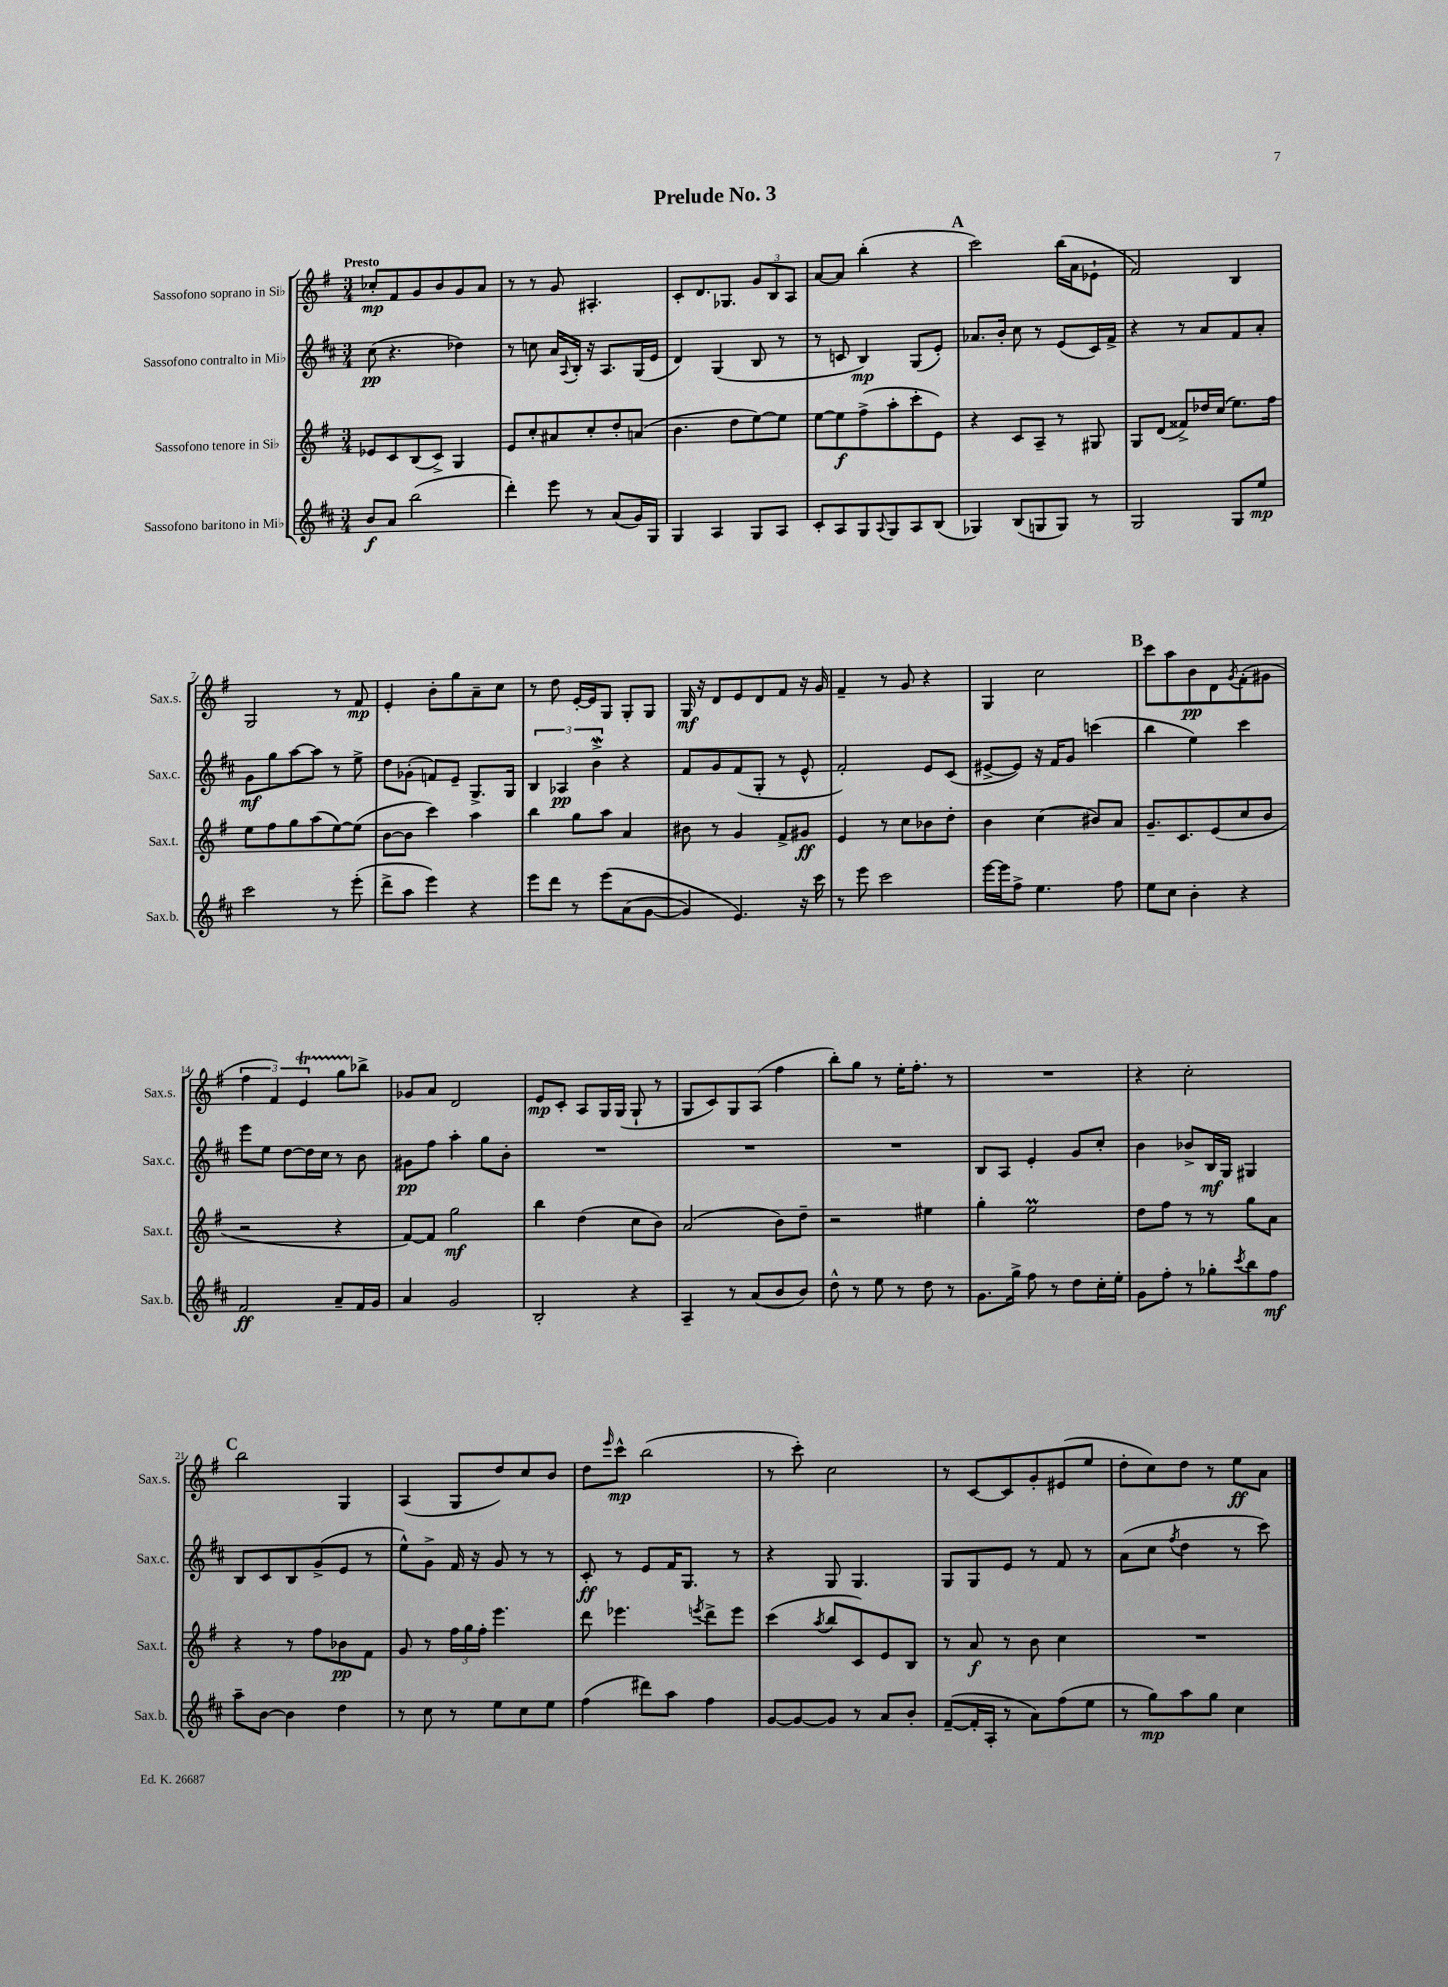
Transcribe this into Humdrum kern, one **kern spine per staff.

**kern	**kern	**kern	**kern
*staff4	*staff3	*staff2	*staff1
*clefG2	*clefG2	*clefG2	*clefG2
*k[f#c#]	*k[f#]	*k[f#c#]	*k[f#]
*M3/4	*M3/4	*M3/4	*M3/4
8b	8e-	(8cc#	8cc-'
8a	8c	4.r	8f#
(2bb	(8B	.	8g
.	8c^)	.	8b
.	4G	4dd-)	8g
.	.	.	8a
=	=	=	=
4ddd')	8e	8r	8r
.	8cc'	8cc	8r
8eee	8a#	16a	8g
.	.	8qqA	.
.	.	16B'	.
8r	8cc'	16r	4.A#'
.	.	8.A	.
(8a	8dd'	.	.
16g)	(8a	(16G	.
16G	.	16e	.
=	=	=	=
4G	4.b	4d)	8c'
.	.	.	8.d
4A	.	(4G	.
.	.	.	8.G-
.	8dd	.	.
8G	[8ee)	8B	12g
.	.	.	12B
8A	8ee]	8r	.
.	.	.	12A
=	=	=	=
8c#'	[8ee	8r	[8a
8A	8ee]	8c	8a]
8G	(8ff#^	4B)	(4bb'
8qqA	.	.	.
8G	8aa'	.	.
8A	8ccc'	(8G	4r
(8B	8e)	8e')	.
=	=	=	=
4G-)	4r	8.a-	2ccc)
.	.	16b'	.
(8B	8c	8cc#	.
8G	8A~	8r	.
8G)	8r	(8e	(16bb
.	.	.	16a
8r	8G#	16c#)	8e-`
.	.	16f#^	.
=	=	=	=
2G	8G	4r	2f#)
.	(8d	.	.
.	8f##^)	8r	.
.	16dd-	8a	.
.	(16cc	.	.
8G	8.ee)	8f#	4B
8ee	.	8a'	.
.	16ff#	.	.
=	=	=	=
2ccc#	8ee	8g	2G
.	8ff#	8gg	.
.	8gg	[8aa	.
.	(8aa	8aa]	.
8r	[8ee)	8r	8r
(8eee'	(8ee]	8ee^	8f#
=	=	=	=
8ddd^	[8b	8dd	4e'
8aa	8b]	(8g-'	.
4eee)	4ccc)	8f)	8b'
.	.	8e~	8gg
4r	4aa	8.G^	8a~
.	.	.	8cc
.	.	16G	.
=	=	=	=
8eee	4bb	6B	8r
8ddd	.	.	8dd
.	.	6A-	.
8r	8gg	.	[16e'
.	.	.	16e]
.	.	6b^	.
&(8eee	8aa	.	8G
(8a	4a	4r	8G'
[8g	.	.	8G
=	=	=	=
4g])	8b#	8f#	16G
.	.	.	16r
.	8r	8g	8d
4.e&)	4g	(8f#	8e
.	.	8G'	8d
.	8f#^	8r	8f#
16r	8g#	8e^^	16r
16ccc#	.	.	16g
=	=	=	=
8r	4e	2f#')	4f#~
8eee	.	.	.
2ccc#	8r	.	8r
.	8cc	.	8g
.	8b-	8e	4r
.	8dd'	(8c#	.
=	=	=	=
[16eee	4b	[8e#^	4G
16eee]	.	.	.
8ff#^	.	8e#])	.
4.ee	(4cc	16r	2cc
.	.	16f#	.
.	.	8g	.
.	8b#)	(4ccc	.
8ff#	8a	.	.
=	=	=	=
8ee	8.g~	4bb	8ccc
8cc#	.	.	8aa
.	8.c	.	.
4b'	.	4ee)	8b
.	(8e	.	8d
.	.	.	8qg
4r	8cc	4ccc#	(8f#'
.	8b	.	8g#
=	=	=	=
2f#	2r	8eee	6ff#
.	.	8ee	.
.	.	.	6f#)
.	.	[8dd	.
.	.	.	6e
.	.	16dd]	.
.	.	16cc#	.
8a~	4r	8r	8gg
16f#	.	8b	8bb-^
16g	.	.	.
=	=	=	=
4a	[8f#)	8g#	8g-
.	8f#]	8ff#	8a
2g	2gg	4aa'	2d
.	.	8gg	.
.	.	8b'	.
=	=	=	=
2B'	4bb	2.r	8e
.	.	.	8c'
.	(4dd	.	8A
.	.	.	16G
.	.	.	(16G
4r	8cc	.	8G`
.	8b)	.	8r
=	=	=	=
4A~	(2a	2.r	8G
.	.	.	8c)
8r	.	.	8G
(8a	.	.	(8A
8b	8b)	.	4ff#
8b)	8dd~	.	.
=	=	=	=
8dd^^	2r	2.r	8bb')
8r	.	.	8gg
8ee	.	.	8r
8r	.	.	16ee'
.	.	.	8.ff#'
8dd	4ee#	.	.
8r	.	.	8r
=	=	=	=
8.g	4gg'	8B	2.r
.	.	8A	.
16gg^	.	.	.
8ff#	2ee	4e'	.
8r	.	.	.
8dd	.	8g	.
16cc#'	.	8cc#'	.
16ee'	.	.	.
=	=	=	=
8g	8dd	4b	4r
8ff#'	8ff#	.	.
8r	8r	8b-^	2cc'
8gg-'	8r	16B	.
.	.	16G	.
8qccc#	.	.	.
8bb	8gg	4G#	.
8ff#	8a	.	.
=	=	=	=
8aa~	4r	8B	2bb
[8b	.	8c#	.
4b]	8r	8B	.
.	8ff#	(8g^	.
4dd	8b-	8e	4G
.	8f#	8r	.
=	=	=	=
8r	8g	8ee^^)	(4A
8cc#	8r	8g^	.
8r	24ff#	16f#	8G
.	24gg	.	.
.	.	16r	.
.	24ff#'	.	.
8ee	4.eee	8g	8dd)
8cc#	.	8r	8cc
8ee	.	8r	8b
=	=	=	=
(4ff#	8ddd	8c#'	8dd
.	.	.	16qqeee
.	4.eee-	8r	8ccc^^
8ddd#)	.	8e	(2bb
8aa	.	16f#	.
.	.	8.G	.
.	8qeee	.	.
4ff#	8ddd^	.	.
.	8eee	8r	.
=	=	=	=
[8g	(4ccc	4r	8r
8g_	.	.	8ccc')
.	8qaa	.	.
8g]	8bb	8G	2cc
8r	8c)	4.G	.
8a	8e	.	.
8b'	8B	.	.
=	=	=	=
([8f#~	8r	8G	8r
16f#']	8a	8G	[8c
16A'	.	.	.
8r	8r	8e	8c]
8a)	8b	8r	8g'
(8ff#	4cc	8f#	(8e#
8ee	.	8r	8ee
=	=	=	=
8r	2.r	(8a	8dd'
8gg)	.	8cc#	8cc)
.	.	8qff#	.
8aa	.	4dd	8dd
8gg	.	.	8r
4cc#	.	8r	8ee
.	.	8ccc#)	8a
==	==	==	==
*-	*-	*-	*-
